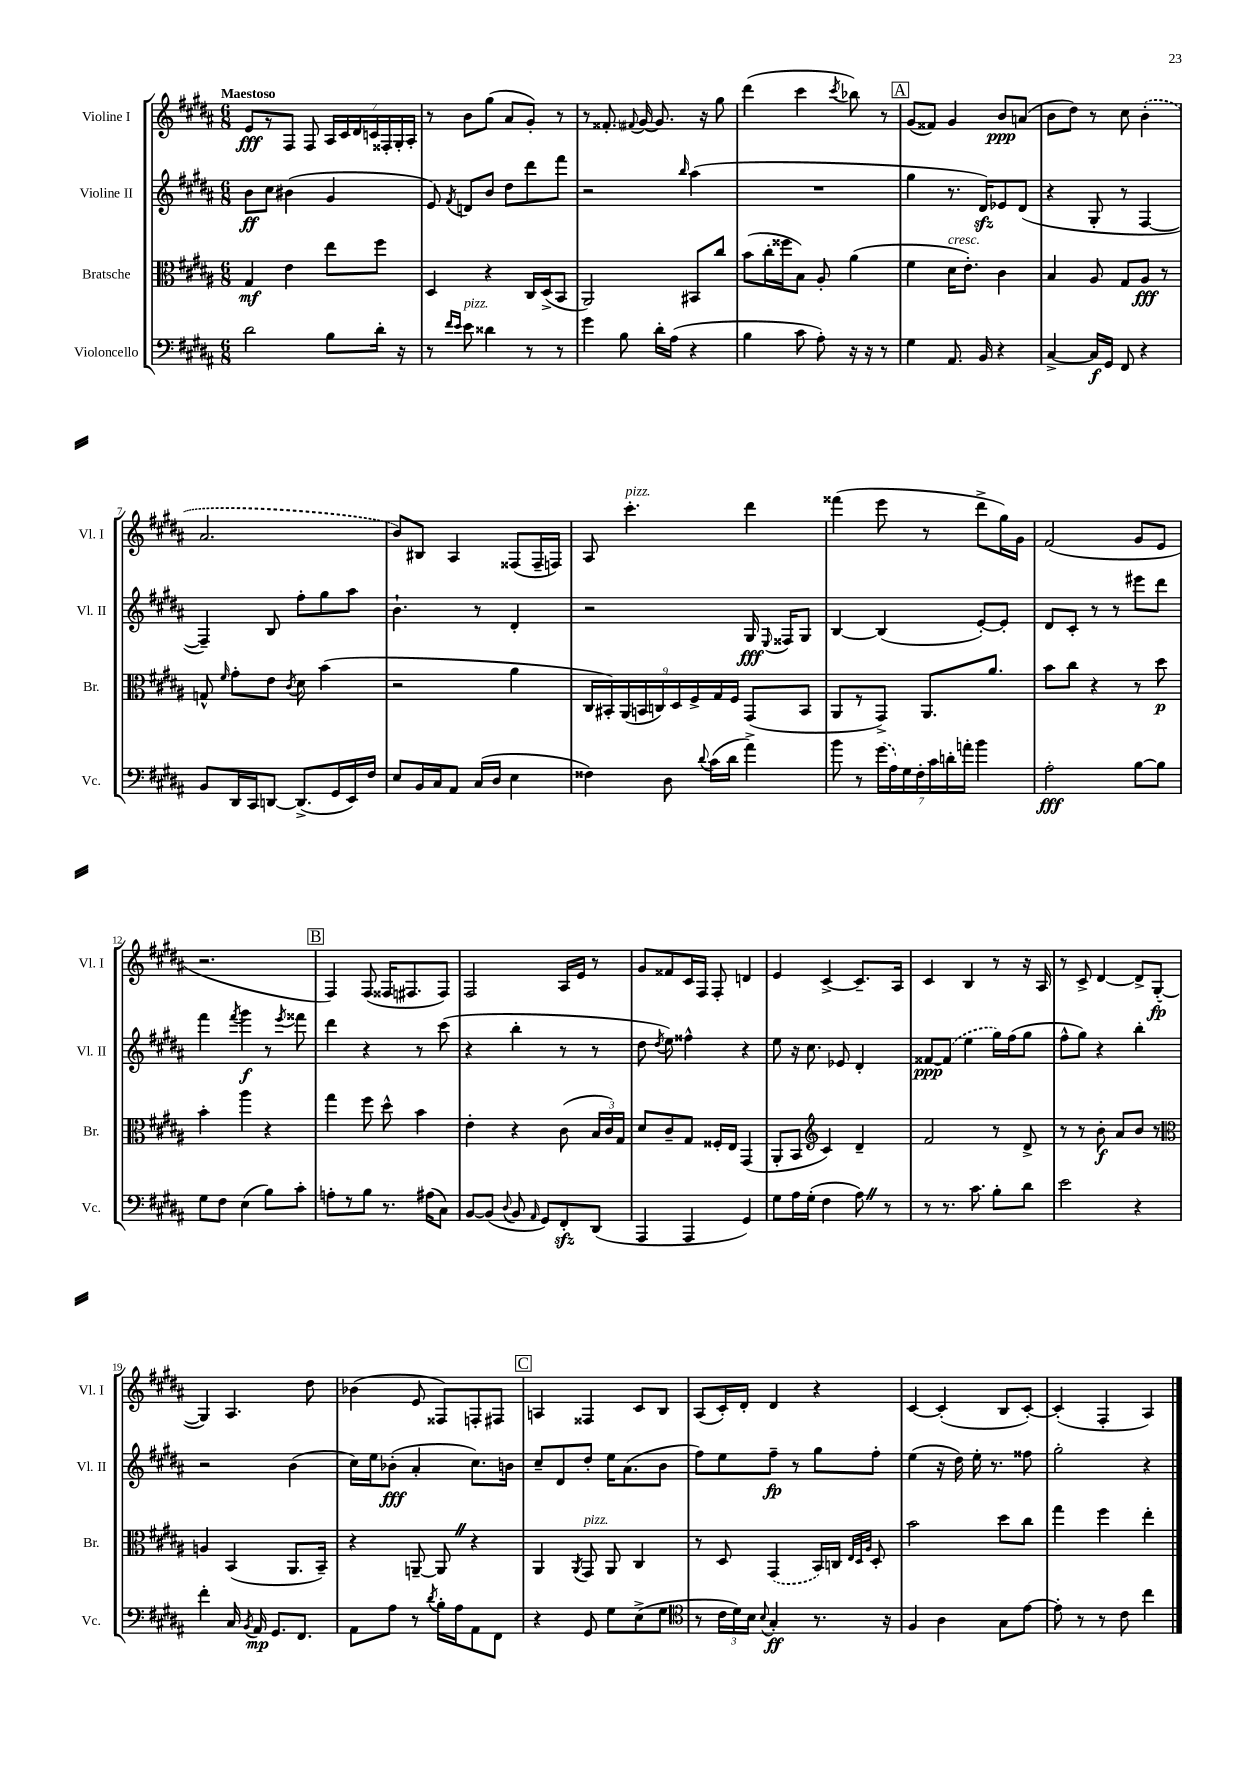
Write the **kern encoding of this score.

**kern	**kern	**kern	**kern
*staff4	*staff3	*staff2	*staff1
*clefF4	*clefC3	*clefG2	*clefG2
*k[f#c#g#d#a#]	*k[f#c#g#d#a#]	*k[f#c#g#d#a#]	*k[f#c#g#d#a#]
*M6/8	*M6/8	*M6/8	*M6/8
2d#	4G#	8b	8e
.	.	8cc#	8r
.	4e	(4b#	8F#
.	.	.	8F#
8B	8ee	4g#	28A#
.	.	.	28c#
.	.	.	28d#
.	.	.	28c
16d#'	8ff#	.	.
.	.	.	28F##'
.	.	.	28G#'
16r	.	.	.
.	.	.	28A#'
=	=	=	=
8r	4D#	8e)	8r
16qqf#	.	.	.
16qqe	.	8qf#	.
8e	.	8d	8b
4d##	4r	8b	(8gg#
.	.	8dd#	8a#
8r	16C#	8ddd#	8g#')
.	(16D#^	.	.
8r	8BB	8fff#	8r
=	=	=	=
4g#	2AA#)	2r	8r
.	.	.	8.f##'
8B	.	.	.
.	.	.	8qqf#
.	.	.	[16g#
16d#'	.	.	8.g#]
(16A#	.	.	.
.	.	16qqbb	.
4r	8BB#	(4aa#	.
.	.	.	16r
.	8cc#	.	8gg#
=	=	=	=
4B	(8b	2.r	(4ddd#
.	16cc#'	.	.
.	16ff##	.	.
8c#	8B)	.	4ccc#
8A#')	8A#'	.	.
.	.	.	8qccc#
16r	(4a#	.	8bb-)
16r	.	.	.
8r	.	.	8r
=	=	=	=
4G#	4f#	4gg#	(8g#
.	.	.	8f##)
8.AA#	16d#	8.r	4g#
.	8.e')	.	.
16BB	.	16d#)	.
4r	4c#	8e-	8b
.	.	(8d#	(8a
=	=	=	=
[4C#^	4B	4r	8b
.	.	.	8dd#)
16C#]	8A#	8G#'	8r
16GG#	.	.	.
8FF#	8G#	8r	8cc#
4r	8A#	[4F#	(4b'
.	8r	.	.
=	=	=	=
8BB	8G^^	4F#~])	2.a#
.	16qqf#	.	.
16DD#	8g#'	.	.
16CC#	.	.	.
[8DD	8e	8B	.
.	8qc#	.	.
(8.DD^]	8d#	8ff#'	.
.	(4b	8gg#	.
16GG#	.	.	.
16EE)	.	8aa#	.
16F#	.	.	.
=	=	=	=
8E	2r	4.b`	8b)
16BB	.	.	8B#
16C#	.	.	.
8AA#	.	.	4A#
(16C#	.	8r	.
16D#	.	.	.
4E	4a#	4d#'	(8F##
.	.	.	16F##~
.	.	.	16F)
=	=	=	=
4F##)	18C#	2r	8A#
.	18BB#')	.	.
.	(18AA#	.	.
.	.	.	4.ccc#'
.	18BB	.	.
.	18C)	.	.
8D#	.	.	.
.	18D#	.	.
.	18F#^	.	.
8qqd#	.	.	.
(16c#	.	.	.
.	18G#	.	.
16d#	.	.	.
.	18F#	.	.
4a#^)	(8GG#	16G#	4ddd#
.	.	8qqE	.
.	.	16F##	.
.	8BB	8G#	.
=	=	=	=
8b	8AA#	[4B	(4fff##
8r	8r	.	.
(28g#	8GG#^)	(4B]	8eee
28A#)	.	.	.
28G#	.	.	.
28F#'	.	.	.
.	8.AA#	.	8r
28c#	.	.	.
28d'	.	.	.
28a'	.	.	.
4b	.	[8e')	8ddd#^
.	8.a#	.	.
.	.	8e']	16gg#)
.	.	.	16g#
=	=	=	=
2A#'	8b	8d#	(2f#
.	8cc#	8c#'	.
.	4r	8r	.
.	.	8r	.
[8B	8r	8eee#	8g#
8B]	8dd#	8ddd#	8e
=	=	=	=
8G#	4b'	4fff#	2.r
8F#	.	.	.
.	.	8qfff#	.
(4E	4aa#	4ggg#	.
8B)	4r	8r	.
.	.	8qeee	.
8c#'	.	8fff##	.
=	=	=	=
8A'	4gg#	4ddd#	4F#)
8r	.	.	.
8B	8ff#	4r	(8F#
8.r	8dd#^^	.	16F##
.	.	.	8.F#
.	4b	8r	.
(16A#	.	.	.
8C#)	.	(8ccc#	8F#)
=	=	=	=
[8BB	4e'	4r	2F#
(8BB]	.	.	.
8qqD#	.	.	.
8BB	4r	4bb'	.
16qqAA#	.	.	.
8GG#)	.	.	.
8FF#'	(8c#	8r	16A#
.	.	.	16e
(8DD#	24B	8r	8r
.	24c#)	.	.
.	24G#	.	.
=	=	=	=
4AAA#	8d#	8dd#	8g#
.	.	8qdd#	.
.	8c#~	8ee)	8f##
4AAA#	8G#	4ff##^^	16c#
.	.	.	16F#
.	16F##'	.	8F#'
.	16E	.	.
4GG#)	(4GG#	4r	4d
=	=	=	=
8G#	8AA#'	8ee	4e
16A#	8BB	16r	.
(16G#'	.	8.cc#	.
*	*clefG2	*	*
4F#	4c#)	.	[4c#^
.	.	8e-	.
8A#)	4d#~	4d#'	8.c#~]
8r	.	.	.
.	.	.	16A#
=	=	=	=
8r	2f#	[8f##	4c#
8.r	.	(8f##]	.
.	.	4ee	4B
8.c#	.	.	.
8B'	8r	16gg#)	8r
.	.	(16ff#	.
8d#	8d#^	8gg#	16r
.	.	.	16A#
=	=	=	=
2e	8r	8ff#^^	8r
.	8r	8gg#)	8c#^
.	8b'	4r	[4d#
.	8a#	.	.
4r	8b	4bb'	8d#^]
.	8r	.	([8G#'
=	=	=	=
*	*clefC3	*	*
4f#'	4A	2r	4G#])
16C#	(4BB	.	4.A#
8qBB	.	.	.
16AA#	.	.	.
8.GG#	.	.	.
.	8.AA#	(4b	.
8.FF#	.	.	.
.	.	.	8dd#
.	16BB~)	.	.
=	=	=	=
8AA#	4r	16cc#)	(4b-
.	.	16ee	.
8A#	.	(8b-'	.
8r	[8AA~	4a#'	8e
8qd#	.	.	.
16B'	8AA]	.	8F##)
16A#	.	.	.
8AA#	4r	8.cc#)	8F'
8FF#	.	.	8F#
.	.	16b	.
=	=	=	=
4r	4AA#	8cc#~	4A
.	.	8d#	.
.	8qAA#	.	.
8GG#	8GG#	8dd#'	4F##
8G#	8AA#	16ee	.
.	.	(8.a#	.
(8E^	4C#	.	8c#
8G#	.	8b	8B
=	=	=	=
*clefC4	*	*	*
8r	8r	8ff#)	(8A#
24c#	8D#	8ee	16c#')
24d#)	.	.	.
.	.	.	16d#'
24B	.	.	.
8qqB	.	.	.
4G#'	(4GG#	8ff#~	4d#
.	.	8r	.
8.r	16BB)	8gg#	4r
.	16C	.	.
.	32qqE	.	.
.	32qqD#	.	.
.	32qqA#	.	.
.	8D#'	8ff#'	.
16r	.	.	.
=	=	=	=
4F#	2b	(4ee	[4c#
4A#	.	16r	(4c#']
.	.	16dd#)	.
.	.	16ee'	.
.	.	8.r	.
8G#	8dd#	.	8B
[8e	8cc#	8ff##	[8c#')
=	=	=	=
8e']	4gg#	2gg#'	(4c#']
8r	.	.	.
8r	4ff#	.	4F#'
8c#	.	.	.
4cc#	4ee'	4r	4A#)
==	==	==	==
*-	*-	*-	*-
